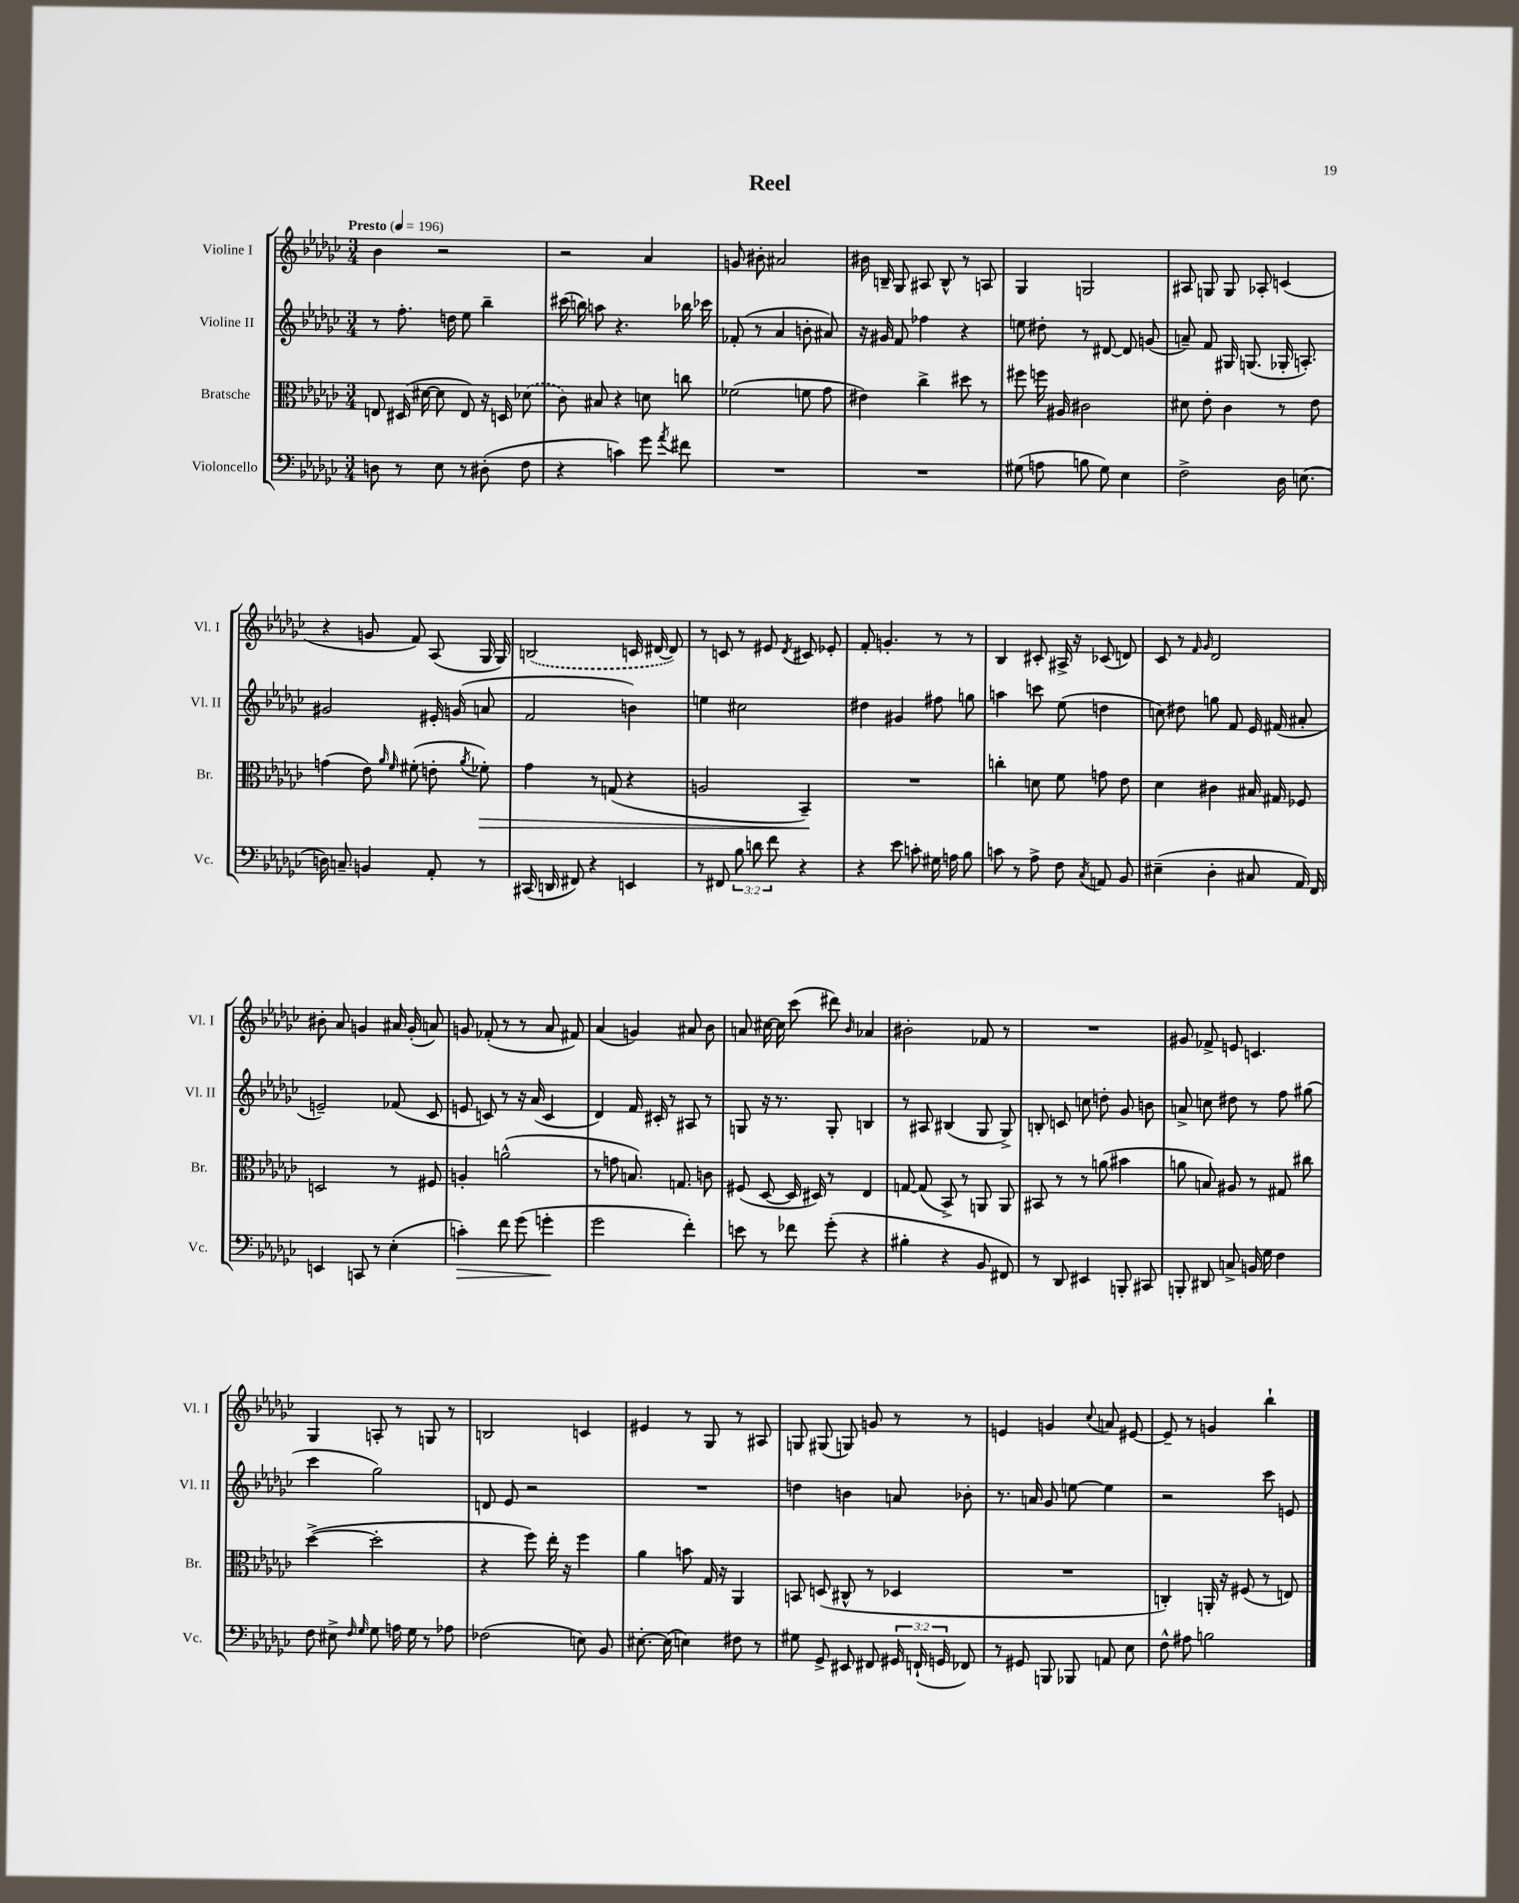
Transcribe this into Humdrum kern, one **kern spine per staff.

**kern	**kern	**kern	**kern
*staff4	*staff3	*staff2	*staff1
*clefF4	*clefC3	*clefG2	*clefG2
*k[b-e-a-d-g-c-]	*k[b-e-a-d-g-c-]	*k[b-e-a-d-g-c-]	*k[b-e-a-d-g-c-]
*M3/4	*M3/4	*M3/4	*M3/4
*MM196	*MM196	*MM196	*MM196
8D\	8E/	8r	4b-\
8r	(16D#/	8.ff'\	.
.	[16d#\	.	.
8E-\	8d#\]	.	2r
.	.	16dd\	.
8r	8E/)	8ee-\	.
(8D#'\	16r	4bb-~\	.
.	16D/	.	.
8F\	(8d-\	.	.
=	=	=	=
4r	8c-\)	(16ccc#\	2r
.	.	16bb\)	.
.	8B#/	8aa\	.
4c\)	4r	4.r	.
8g-\	8d\	.	4a-/
8qa-/	.	.	.
8f#\	8cc\	16bb-\	.
.	.	16ccc-\	.
=	=	=	=
2.r	(2f-\	(8f-'/	8g/
.	.	8r	8b#'\
.	.	4a-/	2a#/
.	8f\	8b'\	.
.	8g-\	8a#/)	.
=	=	=	=
2.r	4e#\)	16r	16b#\
.	.	16g#/	16B~/
.	.	8f/	8G-/
.	4cc-^\	4ff-\	8A#/
.	.	.	8B^^/
.	8dd#\	4r	8r
.	8r	.	8A/
=	=	=	=
(8G#\	8ff#\	8ee\	4G-/
8A\	16ff\	8dd#'\	.
.	16A#/	.	.
8B\	2c#\	8r	2G/
8G#\)	.	[8d#/	.
4E-\	.	8d#/]	.
.	.	(8g/	.
=	=	=	=
2F^\	8d#\	8a~/)	8A#/
.	8e-'\	8f/	8G/
.	4c-\	16G#/	8G/
.	.	(8.G/	.
.	.	.	8A-'/
16D-\	8r	16G-'/	(4c/
(8.E\	.	8.A'/)	.
.	8e-\	.	.
=	=	=	=
16D\)	(4g\	2g#/	4r
8.C~/	.	.	.
4BB/	8e-\)	.	8g/
.	16qqa-/	.	.
.	16qqf/	.	.
.	(8f#'\	.	8f/)
8AA-'/	8e'\	16e#'/	(8A-/
.	.	(16g/	.
.	8qa-/	.	.
8r	8f-'\)	8a/	16G-/
.	.	.	16G-/)
=	=	=	=
(16CC#/	4g-\	2f/	(2B/
16DD/	.	.	.
8FF#/)	.	.	.
4r	8r	.	.
.	(8G/	.	.
4EE/	4r	4b\)	16c/
.	.	.	[16d#/
.	.	.	8d#/])
=	=	=	=
8r	2A/	4ee\	8r
8FF#/	.	.	8c/
12B-\	.	2cc#\	8r
12d\	.	.	.
.	.	.	8e#/
12f\	.	.	.
.	.	.	8qd-/
4r	4BB-~/)	.	8c#/
.	.	.	8e-'/
=	=	=	=
4r	2.r	4dd#\	8f'/
.	.	.	4.g'/
8e-\	.	4g#/	.
8c'\	.	.	.
16G#\	.	8ff#\	8r
16A\	.	.	.
8B-\	.	8gg\	8r
=	=	=	=
8c\	4cc'\	4aa\	4B-/
8r	.	.	.
8A-^\	8d\	8ccc\	8c#'/
8F\	8f\	(8ee-\	16A#^/
.	.	.	16r
8qC-/	.	.	.
8AA/	8g\	4dd\	(8c-/
8BB-/	8e-\	.	8d/)
=	=	=	=
(4E#~\	4d-\	8cc\)	8c-/
.	.	8dd#\	8r
.	.	.	16qqf/
.	.	.	16qqg-/
4D-'\	4c#\	8gg\	2d-/
.	.	8f/	.
8C#/	16B#/	16e-/	.
.	16G#/	(16f#/	.
16AA-/)	8F-/	8a#'/	.
16FF/	.	.	.
=	=	=	=
4EE/	2D/	2e~/)	8b#'\
.	.	.	8a-/
8CC/	.	.	4g/
8r	.	.	.
(4E-'\	8r	(8f-/	16a#/
.	.	.	(16g'/
.	8F#/	8c-/	8a/)
=	=	=	=
4c'\)	4A'/	8e/	8g/
.	.	8c/)	(8f-'/
8f\	(2a^^\	8r	8r
(8g-\	.	16r	8r
.	.	(16a-/	.
4g'\	.	4c/	8a-/
.	.	.	8f#/)
=	=	=	=
2g-\	8r	4d-/)	(4a-/
.	8g\	.	.
.	8.B/)	16f/	4g/)
.	.	16c#'/	.
.	.	8r	.
.	8.G/	.	.
4f'\)	.	8A#/	8a#/
.	8c\	8r	8b-\
=	=	=	=
8e\	(8F#/	8G/	8a/
8r	[8D-/	16r	[16cc#\
.	.	8.r	16cc#\]
8f-\	16D-/]	.	(8ccc-\
.	16D#/)	.	.
(8g-'\	8r	8G'/	8ddd#\)
.	.	.	16qqb-/
4r	4E-/	4B/	4a-/
=	=	=	=
4B#'\	[8G/	8r	2b#'\
.	(8G/]	8A#/	.
4r	8BB-^/)	(4B#/	.
.	8r	.	.
8BB-/	8AA/	8G-/	8f-/
8FF#/)	8AA/	8G-^/)	8r
=	=	=	=
8r	8BB#/	8B'/	2.r
8DD-/	8r	8c/	.
4EE#/	8r	8cc\	.
.	(8a\	8dd'\	.
8BBB'/	4b#\	8g-/	.
8CC#/	.	8b\	.
=	=	=	=
8BBB'/	8a\	8a^/	8g#/
8DD#/	8B/)	8cc\	8f-^/
8C^/	8A#/	8dd#\	8e/
16BB/	8r	8r	4.c/
16G-\	.	.	.
4F\	8G#/	8ff\	.
.	8cc#\	(8gg#\	.
=	=	=	=
8F\	([4dd-^\	4ccc-\	4G-/
8E#^\	.	.	.
16qqF/	.	.	.
16qqG-/	.	.	.
8G-\	2dd-'\]	2gg-\)	8A'/
16A\	.	.	8r
16G-\	.	.	.
8r	.	.	8G/
8A-\	.	.	8r
=	=	=	=
(2F-\	4r	8d/	2B/
.	.	8e-/	.
.	8ff\)	2r	.
.	16ee-'\	.	.
.	16r	.	.
8E\)	4ff\	.	4c/
8BB-/	.	.	.
=	=	=	=
[8.E#'\	4a-\	2.r	4e#/
(16E#\]	.	.	.
4E\)	8b\	.	8r
.	16G-/	.	8G-/
.	16r	.	.
8F#\	4AA-/	.	8r
8r	.	.	8A#/
=	=	=	=
8G#\	8BB/	4dd\	8G/
8GG-^/	(8D/	.	(8G#/
8EE#/	8C#^^/	4b\	8G/)
8FF#/	8r	.	8g/
24GG#/	4D-/	8a/	8r
(24FF`/	.	.	.
24GG/	.	.	.
8FF-/)	.	8b-'\	8r
=	=	=	=
8r	2.r	8.r	4e/
8GG#/	.	.	.
.	.	16a/	.
8BBB/	.	8g-/	4g/
8BBB-/	.	[8ee\	.
.	.	.	8qqcc-/
8AA/	.	4ee\]	8a/
8E-\	.	.	[8e#/
=	=	=	=
8F^^\	4C'/)	2r	8e#~/]
8A#\	.	.	8r
2B\	16AA'/	.	4g/
.	16r	.	.
.	(8F#/	.	.
.	8r	8ccc-\	4bb-`\
.	8E/)	8e/	.
==	==	==	==
*-	*-	*-	*-
